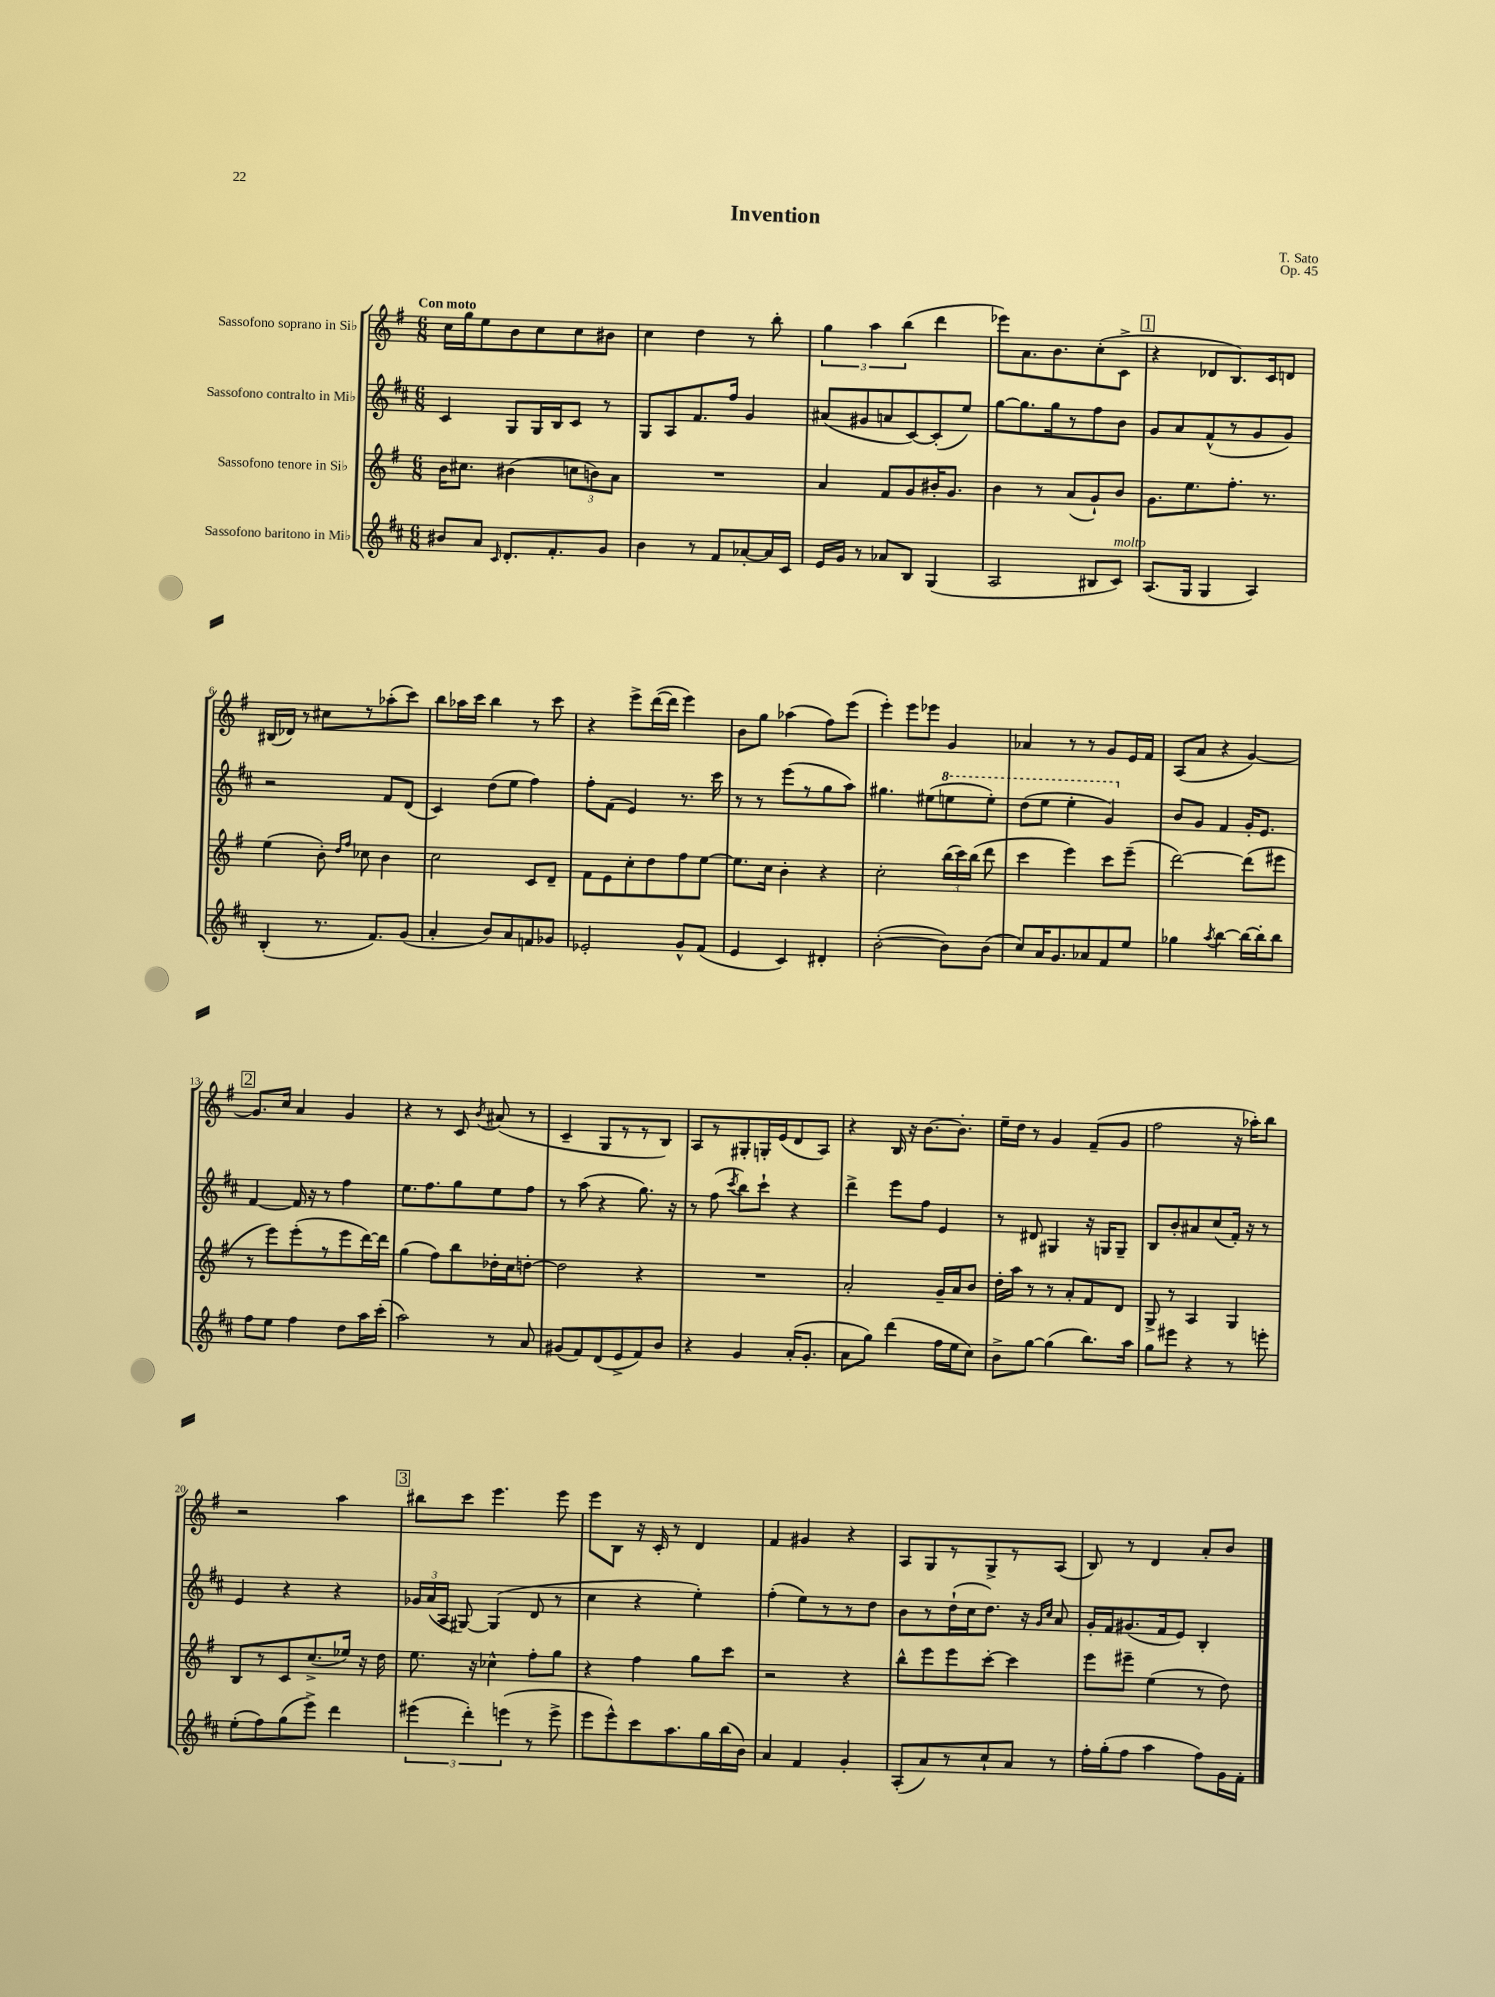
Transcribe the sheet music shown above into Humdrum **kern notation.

**kern	**kern	**kern	**kern
*staff4	*staff3	*staff2	*staff1
*clefG2	*clefG2	*clefG2	*clefG2
*k[f#c#]	*k[f#]	*k[f#c#]	*k[f#]
*M6/8	*M6/8	*M6/8	*M6/8
8b#	16b	4c#	16cc
.	8.cc#	.	16gg
8a	.	.	8ee
16qqc#	.	.	.
8.d'	(4b#	8G	8b
.	.	16G	8cc
8.f#'	.	16B	.
.	12cc	8c#	8cc
.	12b)	.	.
8g	.	8r	8b#
.	12a	.	.
=	=	=	=
4b	2.r	8G	4cc
.	.	8A	.
8r	.	8.f#	4dd
8f#	.	.	.
.	.	16ff#	.
[8a-'	.	4g	8r
16a-]	.	.	8bb'
16c#	.	.	.
=	=	=	=
16e	4a	(8a#	6gg
16g	.	.	.
8r	.	8g#	.
.	.	.	6aa
8a-	8f#	8a	.
.	.	.	(6bb
8B	8g	[8c#)	.
(4G	16b#'	(8c#']	4ddd
.	8.g	.	.
.	.	8ee)	.
=	=	=	=
2A	4b	[8gg	8eee-)
.	.	8.gg]	8.a
.	8r	.	.
.	.	16gg	8.b
.	(8a	8r	.
8B#	8g`)	8ff#	(8cc'
8c#)	8b	8b	8c^
=	=	=	=
(8.A	8.g	8g	4r
.	.	8a	.
16G	8.ee	.	.
4G	.	(8f#^^	8d-
.	8.ff#'	8r	8.B)
4A)	.	8g	.
.	8.r	.	16c
.	.	8g)	8d
=	=	=	=
(4B'	(4ee	2r	(16B#
.	.	.	16d-)
.	.	.	8r
8.r	8b')	.	8cc#
.	16qqdd	.	.
.	16qqff#	.	.
.	8cc-	.	8r
8.f#)	.	.	.
.	4b	8f#	(8aa-'
(8g	.	(8d	8ccc)
=	=	=	=
4a'	2cc	4c#)	8bb
.	.	.	16aa-
.	.	.	16ccc
8b)	.	(8dd	4bb
8a	.	8ee	.
8f	8c	4ff#)	8r
8g-	8d~	.	8ccc
=	=	=	=
2e-'	8f#	8ff#'	4r
.	8e	(8f#	.
.	8cc'	4e)	8eee^
.	8dd	.	([16ddd
.	.	.	16ddd]
8g^^	8ff#	8.r	4eee)
(8f#	[8ee	.	.
.	.	16ccc#	.
=	=	=	=
4e	8.ee]	8r	8b
.	.	8r	8gg
.	16cc	.	.
4c#)	4b'	(8eee	(4aa-
.	.	8r	.
4d#'	4r	8gg	8ff#)
.	.	8aa)	(8eee
=	=	=	=
([2b'	2cc'	4.gg#	4eee')
.	.	.	8eee
.	.	(8ee#	8eee-
8b])	(24bb	8eee	4g
.	24ccc)	.	.
.	(24bb	.	.
(8b	8ddd	8eee')	.
=	=	=	=
8cc#)	4ccc	(8ddd	4a-
16a	.	8eee	.
8.g	.	.	.
.	4eee)	4eee'	8r
8a-	.	.	8r
8f#	8ccc	4gg)	8g
8ee	(8eee~	.	16e
.	.	.	16f#
=	=	=	=
4gg-	[2ddd)	8b	(8A
.	.	8g	8a
8qaa	.	.	.
[4bb	.	4f#	4r
16bb_	(8ddd]	16g'	[4g)
16bb']	.	8.e	.
8bb	8eee#	.	.
=	=	=	=
8ff#	8r	[4f#	8.g]
8ee	8eee)	.	.
.	.	.	16cc
4ff#	(8eee'	16f#]	4a
.	.	16r	.
.	8r	8r	.
8dd	8eee	4ff#	4g
16aa	[16ddd)	.	.
(16ccc#'	16ddd]	.	.
=	=	=	=
2aa)	(4gg	8.ee	4r
.	.	8.ff#	.
.	8ff#)	.	8r
.	8bb	8gg	8c
.	.	.	8qb
8r	16dd-'	8ee	(8a#
.	16cc	.	.
8a	[8dd'	8ff#	8r
=	=	=	=
(8g#	2dd]	8r	4c~
8f#)	.	(8aa	.
(8d	.	4r	8G
8e^	.	.	8r
8f#)	4r	8.gg)	8r
8b	.	.	8B)
.	.	16r	.
=	=	=	=
4r	2.r	8r	8A
.	.	(8ff#	8r
.	.	8qccc#	.
4g	.	8bb)	8G#'
.	.	8ccc#`	16G'
.	.	.	(16e
(16a'	.	4r	8d
8.g'	.	.	.
.	.	.	8A)
=	=	=	=
8a	2a'	4ddd^	4r
8gg)	.	.	.
(4ddd	.	8eee	16B
.	.	.	16r
.	.	8ff#	[8.b
16ff#	16g~	4e	.
16ee	16a	.	8.b']
8cc#)	8b	.	.
=	=	=	=
8b^	16dd'	8r	16ee~
.	16aa	.	16dd
[8gg	8r	8d#	8r
(4gg]	8r	4G#	4g
.	8a'	.	.
8.bb)	8f#	16r	(8f#~
.	.	16G	.
.	8d	8G~	8g
16aa	.	.	.
=	=	=	=
8gg	8G^	8B	2ff#
8eee#	8r	8b'	.
4r	4A	8a#	.
.	.	(8cc#	.
8r	4G	16f#')	16r
.	.	16r	16aa-')
8eee'	.	8r	8bb
=	=	=	=
(8ee'	8B	4e	2r
8ff#)	8r	.	.
(8gg	8c	4r	.
8eee^)	(8.cc^	.	.
4ddd	.	4r	4aa
.	16ee-)	.	.
.	16r	.	.
.	16dd	.	.
=	=	=	=
(6eee#	8.ee	24g-	8bb#
.	.	(24a	.
.	.	24A	.
.	.	[8G#)	8ccc
6ddd')	.	.	.
.	16r	.	.
.	4cc-^^	(4G#]	4.eee
(6eee	.	.	.
8r	8ff#'	8d	.
8eee^	8gg	8r	8eee
=	=	=	=
8eee	4r	4cc#	8eee
8eee^^)	.	.	8B
8ccc#	4ff#	4r	16r
.	.	.	16c'
8.aa	.	.	8r
.	8gg	4ee')	4d
16gg	.	.	.
(16bb	8ccc	.	.
16b)	.	.	.
=	=	=	=
4a	2r	(4ff#'	4f#
4f#	.	8ee)	4g#
.	.	8r	.
4g'	4r	8r	4r
.	.	8dd	.
=	=	=	=
(8A'	8bb^^	8b	8A
8a)	8eee	8r	8G
8r	8eee	(16dd`	8r
.	.	16cc#	.
8cc#`	[8ccc'	8.dd)	8G^
8a	4ccc]	.	8r
.	.	16r	.
.	.	16qqg	.
.	.	16qqcc#	.
8r	.	8a	(8A
=	=	=	=
16ff#'	8eee	16g'	8B)
(16gg'	.	16f#	.
8ff#	8eee#~	(8.g#	8r
4aa	(4ee	.	4d
.	.	16f#	.
.	.	8e)	.
8ff#)	8r	4B'	8a'
16g	8dd)	.	8b
16f#'	.	.	.
==	==	==	==
*-	*-	*-	*-
